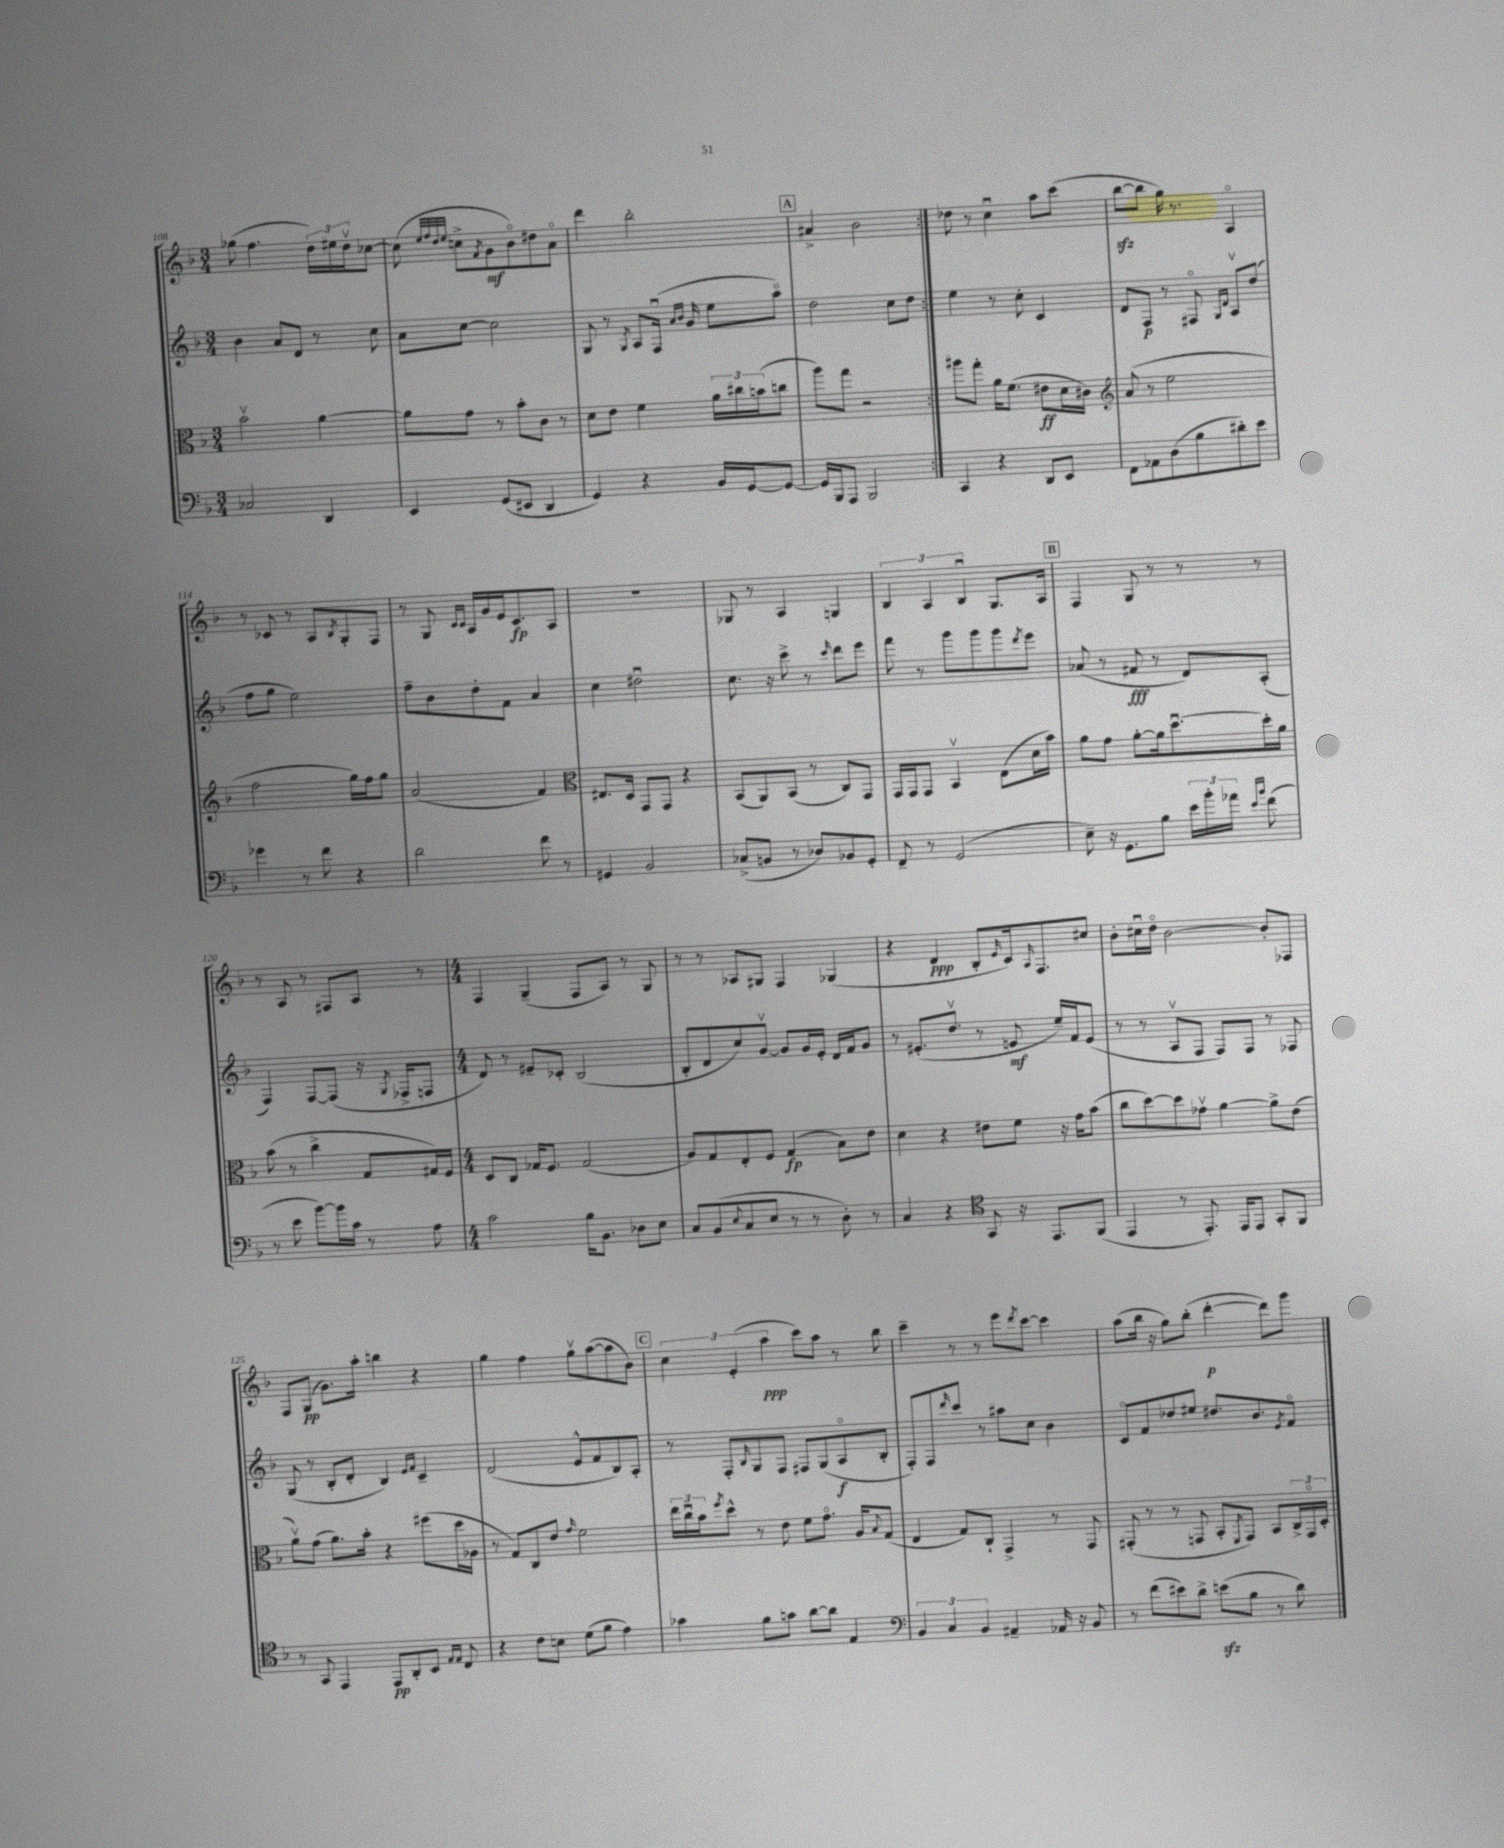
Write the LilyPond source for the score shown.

<<
\new StaffGroup <<
\new Staff = "s0" {
    \clef treble \key f \major \numericTimeSignature \time 3/4
    \repeat volta 2 { ges''8( f''4. \tuplet 3/2 { d''16) eis''16 d''16\upbow } ces''8~ |
    ces''8( \grace { e''32 f''32 d''32 e''32 } c''8-> \acciaccatura { f'8 } g'8\mf bes'8\flageolet) dis''8 a'8\flageolet |
    d'''4 bes''2-. |
    \mark \markup { \box "A" } ais'4-> bes'2 | }
    des''8 r8 c''4\downbow a''8 c'''8( |
    bes''8~\sfz bes''8 g''16) r8. a4\flageolet |
    r8 ces'8 r8 a8 \acciaccatura { bes8 } g8-. f8 |
    r8 g8 \grace { c'16 c'16 } a16 g'16 e'16 c'8.\fp a8 |
    R2. |
    ges8 r8 a4 g4 |
    \tuplet 3/2 { bes4 a4 bes4\downbow } g8. a16 |
    \mark \markup { \box "B" } f4 g8 r8 r8 r8 |
    r8 a8 r8 fis8 a8 r8 |
    \numericTimeSignature \time 4/4 f4 g4--( f8 a8) r8 g8 |
    r8 r8 aes8 gis8 f4 ges4( |
    r4 d'4\ppp bes8-. \grace { e'16 } c'16) \grace { a16 } f8. cis''8 |
    bes'8-. cis''16\downbow d''16\flageolet bes'2~ bes'8-. fes8 |
    f8 g8\pp( g'8.) a''16-. b''4 r4 |
    g''4 f''4 g''8\upbow a''8~( a''8 bes'8) |
    \mark \markup { \box "C" } \tuplet 3/2 { c''4 e'4-.( a''4\ppp } c'''8) a''8 r8 bes''8 |
    c'''4-- r8 r8 e'''8 \acciaccatura { d'''8 } c'''8~ c'''4 |
    a''8( bes''16 r16 g''8) bes''8-.( d'''4~-.\p d'''8) g'''8 \bar "|." |
}
\new Staff = "s1" {
    \clef treble \key f \major \numericTimeSignature \time 3/4
    \repeat volta 2 { bes'4 a'8 d'8 r8 c''8 |
    a'8 c''8~ c''2 |
    g8 r8 \acciaccatura { g8 } a8 f16\downbow( \grace { a'16 bes'16 } g'16 e''8 a''8\flageolet) |
    \mark \markup { \box "A" } d''2 c''8 d''8 | }
    e''4 r8 c''8-. c'4 |
    d'8 f8\p r8 fis8\flageolet \grace { g16 d'16 } a8\upbow d''8( |
    f''8 g''8 e''2) |
    f''8-- bes'8 d''8-. f'8 a'4 |
    c''4 dis''2\downbow |
    c''8. r16 c'''8-> r8 \grace { c'''16 } d'''8 e'''8 |
    f'''8 r8 g'''8 g'''8 g'''8 \acciaccatura { d'''8 } e'''8 |
    \mark \markup { \box "B" } aes'8( r8 fis'8\fff r8 d'8) a8-.( |
    f4) f8~ f8( r16 \acciaccatura { g8 } fes16-> f8 |
    \numericTimeSignature \time 4/4 d'8) r8 eis'8-- ces'8-. bes2( |
    bes8-. d'8 c''8) g'8~\upbow g'8 g'16 e'16-. d'16 f'16 g'8 |
    r8 eis'8.-.( d''8.\upbow r8 e'8\mf e''16--) f'16 e'8( |
    r8 r8 a8\upbow f8 f8) f8 r8 fes8 |
    g8( r8 bes8-. d'8-. bes4) \grace { e'16 f'16 } c'4-- |
    d'2( e'8-^ f'8 bes8) a8-. |
    \mark \markup { \box "C" } r8 f8-. \grace { bes16 } g8 f8 fis8 g8( a8\flageolet\f bes8-. |
    f8-.) f8 \grace { d'''16 } c'''8 r8 ais''8 c''8 bes'4 |
    c'8\flageolet f'8 des''8 eis''8 dis''8. bes'8. \acciaccatura { e'8 } f'8\flageolet \bar "|." |
}
\new Staff = "s2" {
    \clef alto \key f \major \numericTimeSignature \time 3/4
    \repeat volta 2 { bes'2\upbow a'4~ |
    a'8 g'8 r8 bes'8-. c'8 r8 |
    d'8 e'8 f'4 \tuplet 3/2 { a'16 cis''16 b'16( } c''8 |
    \mark \markup { \box "A" } a''8) g''8 r2 | }
    ais''8 g''8-. a'16 f'8.( eis'8\ff d'16 cis'16) |
    \clef treble a'8( r8 e''2 |
    f''2 g''16) f''16 g''8 |
    a'2( f'4) |
    \clef alto eis8. d16 g,8 g,8 r4 |
    bes,8( a,8) bes,8( r8 c8) g,8 |
    g,16 g,16 g,8 bes,4\upbow e8( d'16 bes'16) |
    \mark \markup { \box "B" } a'8 g'8 a'8~-. a'16 d''8.~\downbow d''16-. a'16 |
    bes'8( r8 c''4-> g8 gis16) f16 |
    \numericTimeSignature \time 4/4 d8 c8 ges16 f8. ges2( |
    a8) g8 e8-. f8 g4\fp( bes8) e'8 |
    d'4 r4 eis'8 f'8 r16 g'16 bes'8( |
    c''8 d''8~) d''8 ges'8\upbow a'4~ a'8-> e'8( |
    a'8\upbow) g'8( a'8.) bes'16-. r4 fis''8( d''16 aes16 |
    r8 g8) c8 e'8 \grace { g'16 } f'2 |
    \mark \markup { \box "C" } \tuplet 3/2 { e''16 c''16\downbow bes'16 } \acciaccatura { f''8 } d''8-^ r8 e'8 f'8 g'8.\flageolet a16 \appoggiatura { bes8 } g8( |
    e4 g8) c8-! g,4-> r8 g,8 |
    gis,8-.( r8 r8 g,8 bes,8-. \acciaccatura { f,8 } g,8) bes,8 \tuplet 3/2 { c16-> g,16\flageolet d16-. } \bar "|." |
}
\new Staff = "s3" {
    \clef bass \key f \major \numericTimeSignature \time 3/4
    \repeat volta 2 { ces2 d,4 |
    e,4 g,8( eis,8 d,4 |
    g,4) r4 bes,16 g,16~ g,8~ |
    \mark \markup { \box "A" } g,16 bes,,16 a,,8 bes,,2 | }
    c,4 r4 d,8 e,8 |
    f,8 aes,8 d8( bes8 dis'8-.) e'8 |
    ges'4 r8 f'8 r4 |
    d'2 f'8 r8 |
    gis,4 bes,2 |
    ces8->( b,8 r8 des8) bes,8 g,8-. |
    f,8-- r8 g,2( |
    \mark \markup { \box "B" } e8--) r16 g,8. bes8 \tuplet 3/2 { e'16 bes'16-. aes'16 } \grace { e'16 bes'16 } f'8( |
    r8 e'8 bes'8~) bes'16 c'16 r8 a8 |
    \numericTimeSignature \time 4/4 c'2 bes16 bes,8. des8 e8 |
    c8 bes,8( \appoggiatura { e8 } c8 e8 r8 r8 d8-.) r8 |
    c4 r4 \clef tenor g,8 r16 e,8. f,8( |
    e,4 r8 e,8.-.) e,16 e,8 g,8-. f,8 |
    r8 g,8 e,4 e,8\pp a,8-. bes,8 \grace { e16 e16 } c8 |
    r4 c'8 b8 d'8( f'8 e'4) |
    \mark \markup { \box "C" } ges'4 f'8 g'8 a'8~ a'8 e4 |
    \clef bass \tuplet 3/2 { bes,4 c4 bes,4 } ais,4-- aes,16 r16 bes,8 |
    r8 f'8( eis'8) d'8-> e'8\sfz( bes8 r8 d'8) \bar "|." |
}
>>
>>
\layout { \context { \Score currentBarNumber = #108 } }
